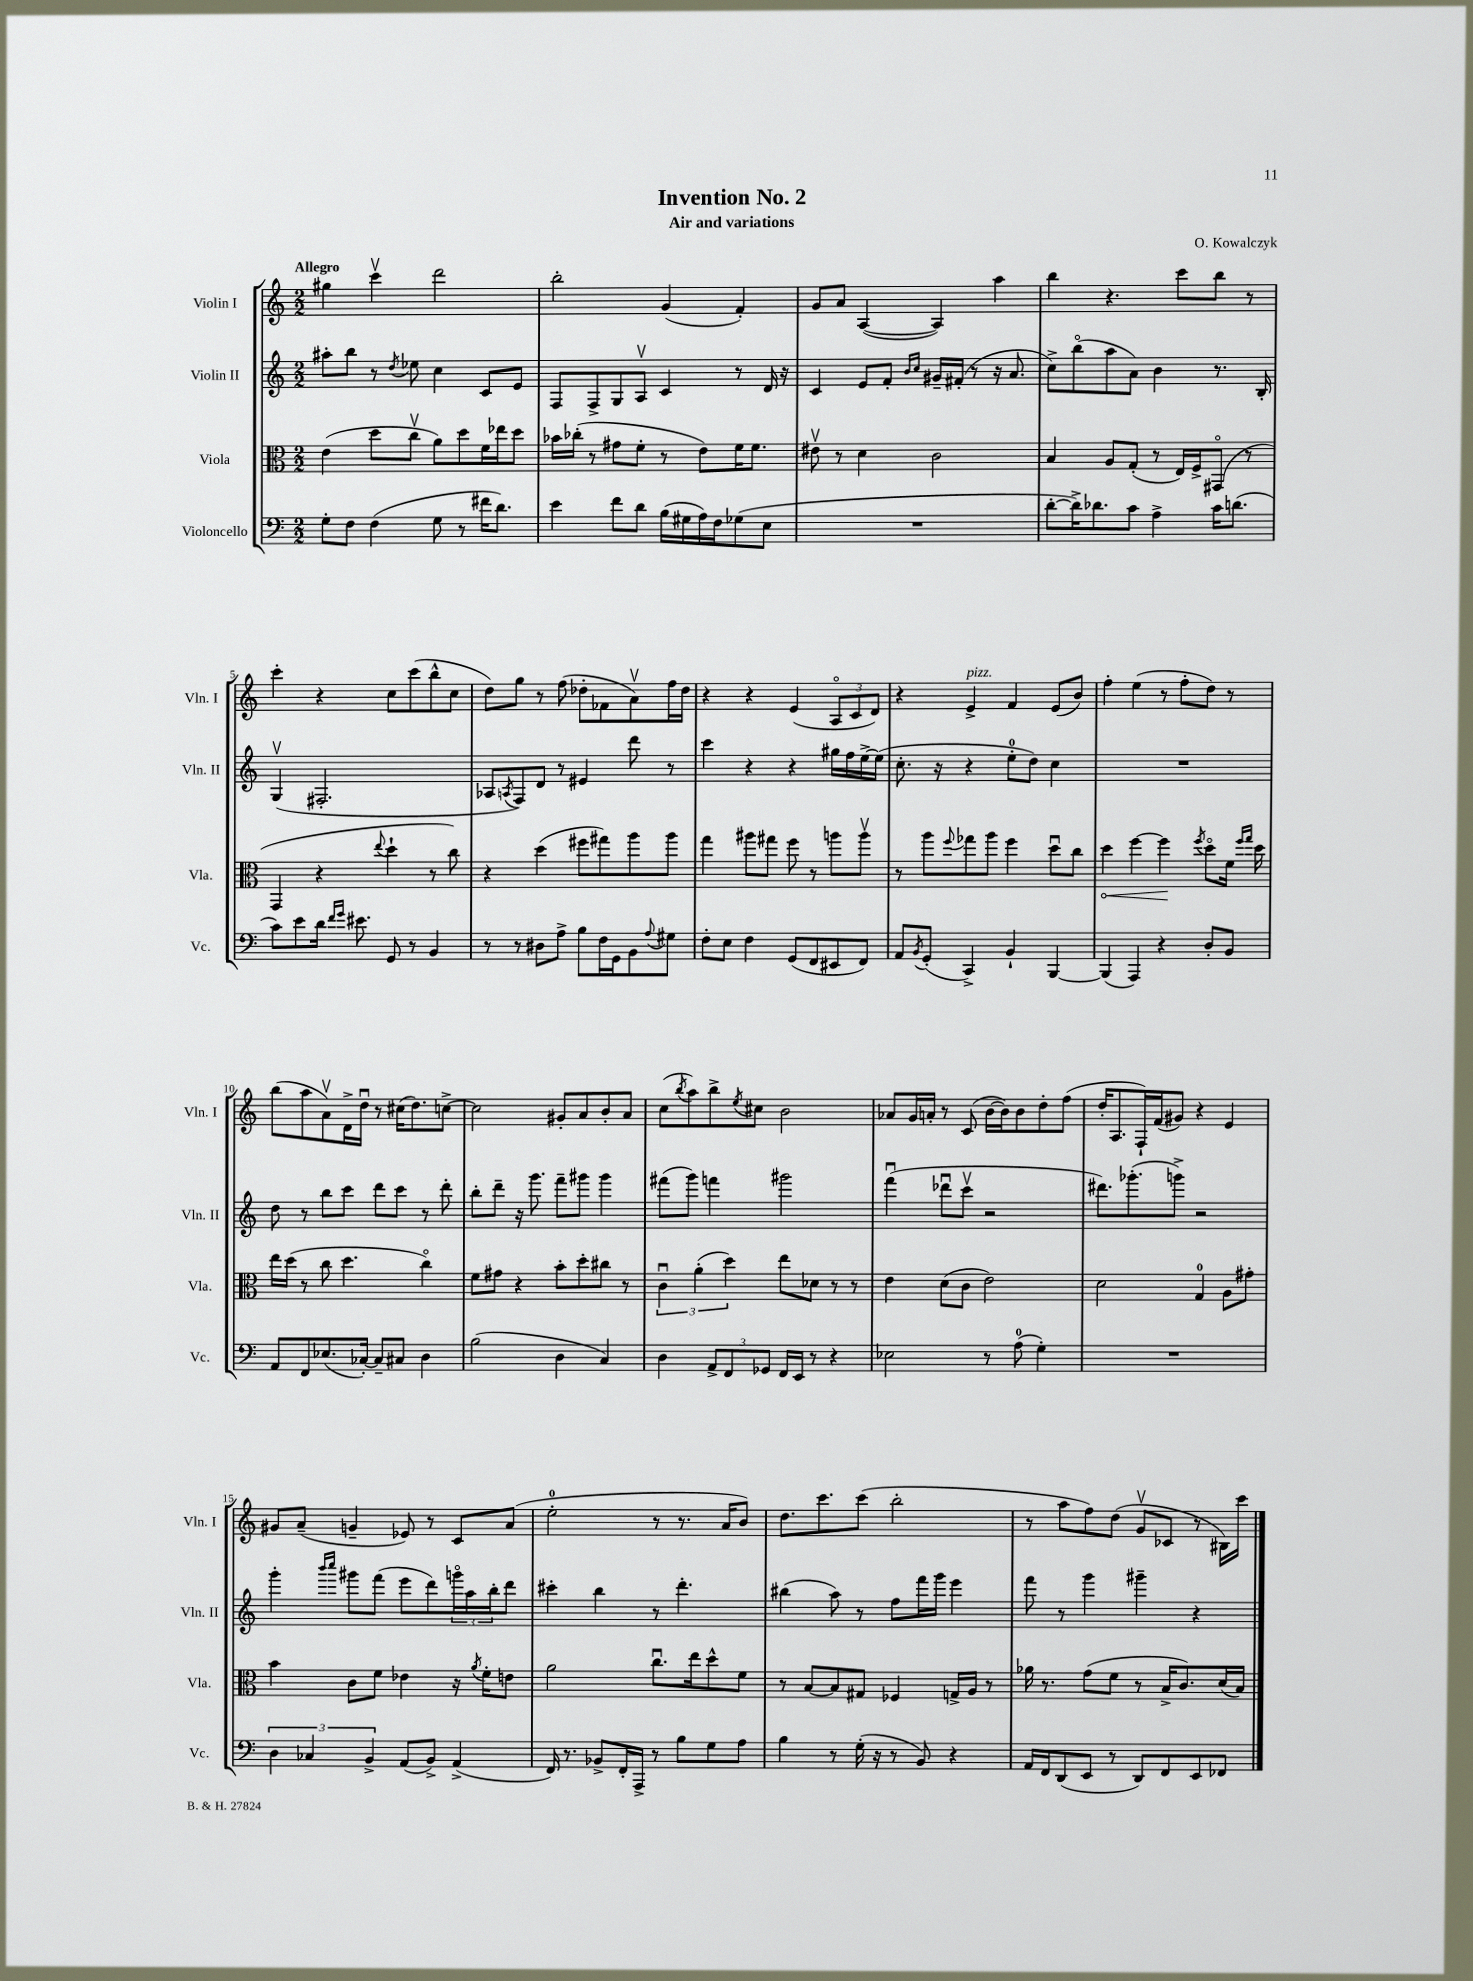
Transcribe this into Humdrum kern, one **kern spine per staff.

**kern	**kern	**kern	**kern
*staff4	*staff3	*staff2	*staff1
*clefF4	*clefC3	*clefG2	*clefG2
*k[]	*k[]	*k[]	*k[]
*M2/2	*M2/2	*M2/2	*M2/2
8G'	(4e	8aa#'	4gg#
8F	.	8bb	.
(4F	8dd	8r	4cccv
.	.	8qdd	.
.	8ccv	8ee-	.
8G	8a)	4cc	2ddd
8r	8dd	.	.
16f#	16f	8c	.
8.d)	16ee-	.	.
.	8dd	8e	.
=	=	=	=
4e	16b-	8F	2bb'
.	(16cc-'	.	.
.	8r	8F^	.
8f	8g#	8G	.
8d	8f'	8Av	.
(16B	8r	4c	(4g
16G#	.	.	.
16A)	8e)	.	.
16F	.	.	.
(8G-	16f	8r	4f')
.	8.f	.	.
8E	.	16d	.
.	.	16r	.
=	=	=	=
1r	8e#v	4c	8g
.	8r	.	8a
.	4d	8e	([4A
.	.	8f'	.
.	.	16qqb	.
.	.	16qqcc	.
.	2c	16g#~	4A])
.	.	(16f#'	.
.	.	8r	.
.	.	16r	4aa
.	.	8.a	.
=	=	=	=
[8d'	4B	8cc^)	4bb
16d^])	.	(8bbo	.
8.d-	.	.	.
.	8A	8aa	4.r
8c	(8G'	8a)	.
4A^	8r	4b	.
.	16E)	.	8ccc
.	16F^	.	.
16c	(8GG#o	8.r	8bb
(8.d	.	.	.
.	8r	.	8r
.	.	16B'	.
=	=	=	=
8c)	4GG	(4Gv	4ccc'
8e	.	.	.
16d	4r	2.F#'	4r
16qqf	.	.	.
16qqg	.	.	.
8.e#	.	.	.
.	8qqee	.	.
8GG	4dd`	.	8cc
8r	.	.	(8ccc
4BB	8r	.	8bb^^
.	8cc)	.	8cc
=	=	=	=
8r	4r	8A-	8dd)
.	.	8qA	.
8r	.	8F)	8gg
8D#	(4dd	8d	8r
8A^	.	8r	(8ff
8B	8ff#	4e#	8dd-'
16F	8gg#)	.	8f-
16GG	.	.	.
8BB	8aa	8ddd	8av)
8qqA	.	.	.
8G#	8aa	8r	16ff
.	.	.	16dd-
=	=	=	=
8F'	4gg	4ccc	4r
8E	.	.	.
4F	8aa#	4r	4r
.	8gg#	.	.
(8GG	8ff	4r	(4e
8FF	8r	.	.
8EE#	8aa	16gg#	12Ao
.	.	16ff	.
.	.	.	12c
8FF)	8aav	[16ee^	.
.	.	.	12d)
.	.	(16ee]	.
=	=	=	=
8AA	8r	8.cc'	4r
8qBB	.	.	.
(8GG'	8aa	.	.
.	.	16r	.
.	8qqff	.	.
4CC^)	8gg-	4r	4e^
.	8aa	.	.
4BB`	4ff	8ee'	4f
.	.	8dd)	.
[4BBB	8ddu	4cc	(8e
.	8cc	.	8b)
=	=	=	=
(4BBB]	4dd	1r	4ff'
4AAA)	[4ff	.	(4ee
4r	4ff]	.	8r
.	.	.	8ff'
.	8qff	.	.
8D'	8ddo	.	8dd)
8BB	16f	.	8r
.	16qqff	.	.
.	16qqgg	.	.
.	16dd	.	.
=	=	=	=
8AA	16ee	8dd	(8bb
.	(16dd	.	.
8FF	8r	8r	8aa
(8.E-	8cc	8bb	8av)
.	4.dd	8ccc	16d^
[16C-')	.	.	16ddu
8C-~]	.	8ddd	8r
8C#	.	8ccc	(16cc#
.	.	.	8.dd)
4D	4cco)	8r	.
.	.	8ddd'	[8cc^
=	=	=	=
(2B	8f	8bb'	2cc]
.	8g#	8ddd~	.
.	4r	16r	.
.	.	8.ggg	.
4D	8b'	8fff~	8g#'
.	8dd'	8ggg#	8a
4C)	8cc#	4ggg#	8b'
.	8r	.	8a
=	=	=	=
4D	6cu	(8fff#	(8cc
.	.	.	8qbb
.	.	8ggg)	8aa)
.	(6a'	.	.
12AA^	.	4fff	8bb^
12FF	6dd)	.	.
.	.	.	8qee
.	.	.	8cc#
12GG-	.	.	.
16FF	8ee	2ggg#	2b
16EE	.	.	.
8r	8d-	.	.
4r	8r	.	.
.	8r	.	.
=	=	=	=
2E-	4e	(4fffu	8a-
.	.	.	16g
.	.	.	16a'
.	(8d	8ddd-u	8r
.	8c	8cccv	(8c
8r	2e)	2r	[16b
.	.	.	16b])
(8A	.	.	8b
4G')	.	.	8dd'
.	.	.	(8ff
=	=	=	=
1r	2d	8.ddd#)	16dd'
.	.	.	8.A
.	.	(8.ggg-'	.
.	.	.	16F`)
.	.	.	(16f
.	.	8ggg^)	8g#)
.	4G	2r	4r
.	8A	.	4e
.	8g#'	.	.
=	=	=	=
6D	4b	4ggg'	8g#
.	.	.	(8a~
6C-	.	.	.
.	.	16qqbbb	.
.	.	16qqcccc	.
.	8c	8ggg#	4g~
6BB^	.	.	.
.	8f	(8fff	.
(8AA	4e-	8eee	8e-)
8BB^)	.	8ddd)	8r
(4AA^	16r	24gggo	8c
.	.	24aa	.
.	8qa	.	.
.	16f'	.	.
.	.	24bb'	.
.	8e	8ddd	(8a
=	=	=	=
16FF)	2a	4ccc#'	2ee'
8.r	.	.	.
8BB-^	.	4bb	.
16FF'	.	.	.
16AAA^	.	.	.
8r	8.ccu	8r	8r
8B	.	4.ddd'	8.r
.	16ee	.	.
8G	8dd^^	.	.
.	.	.	16a
8A	8f	.	8b)
=	=	=	=
4B	8r	(4bb#	8.dd
.	[8B	.	.
.	.	.	8.ccc
8r	8B]	8aa)	.
(16G'	8G#	8r	(8ccc
16r	.	.	.
8r	4F-	8ff	2bb'
8BB)	.	16fff	.
.	.	16ggg	.
4r	16G^	4eee	.
.	16A	.	.
.	8r	.	.
=	=	=	=
16AA	16a-	8fff	8r
16FF	8.r	.	.
(8DD	.	8r	8aa
8EE	(8g	4ggg	8ff)
8r	8f	.	(8dd
8DD)	8r	4ggg#~	8gv
8FF	16B^	.	8c-
.	8.c)	.	.
8EE	.	4r	8r
8FF-	(16d	.	16B#)
.	16B)	.	16ccc
==	==	==	==
*-	*-	*-	*-
